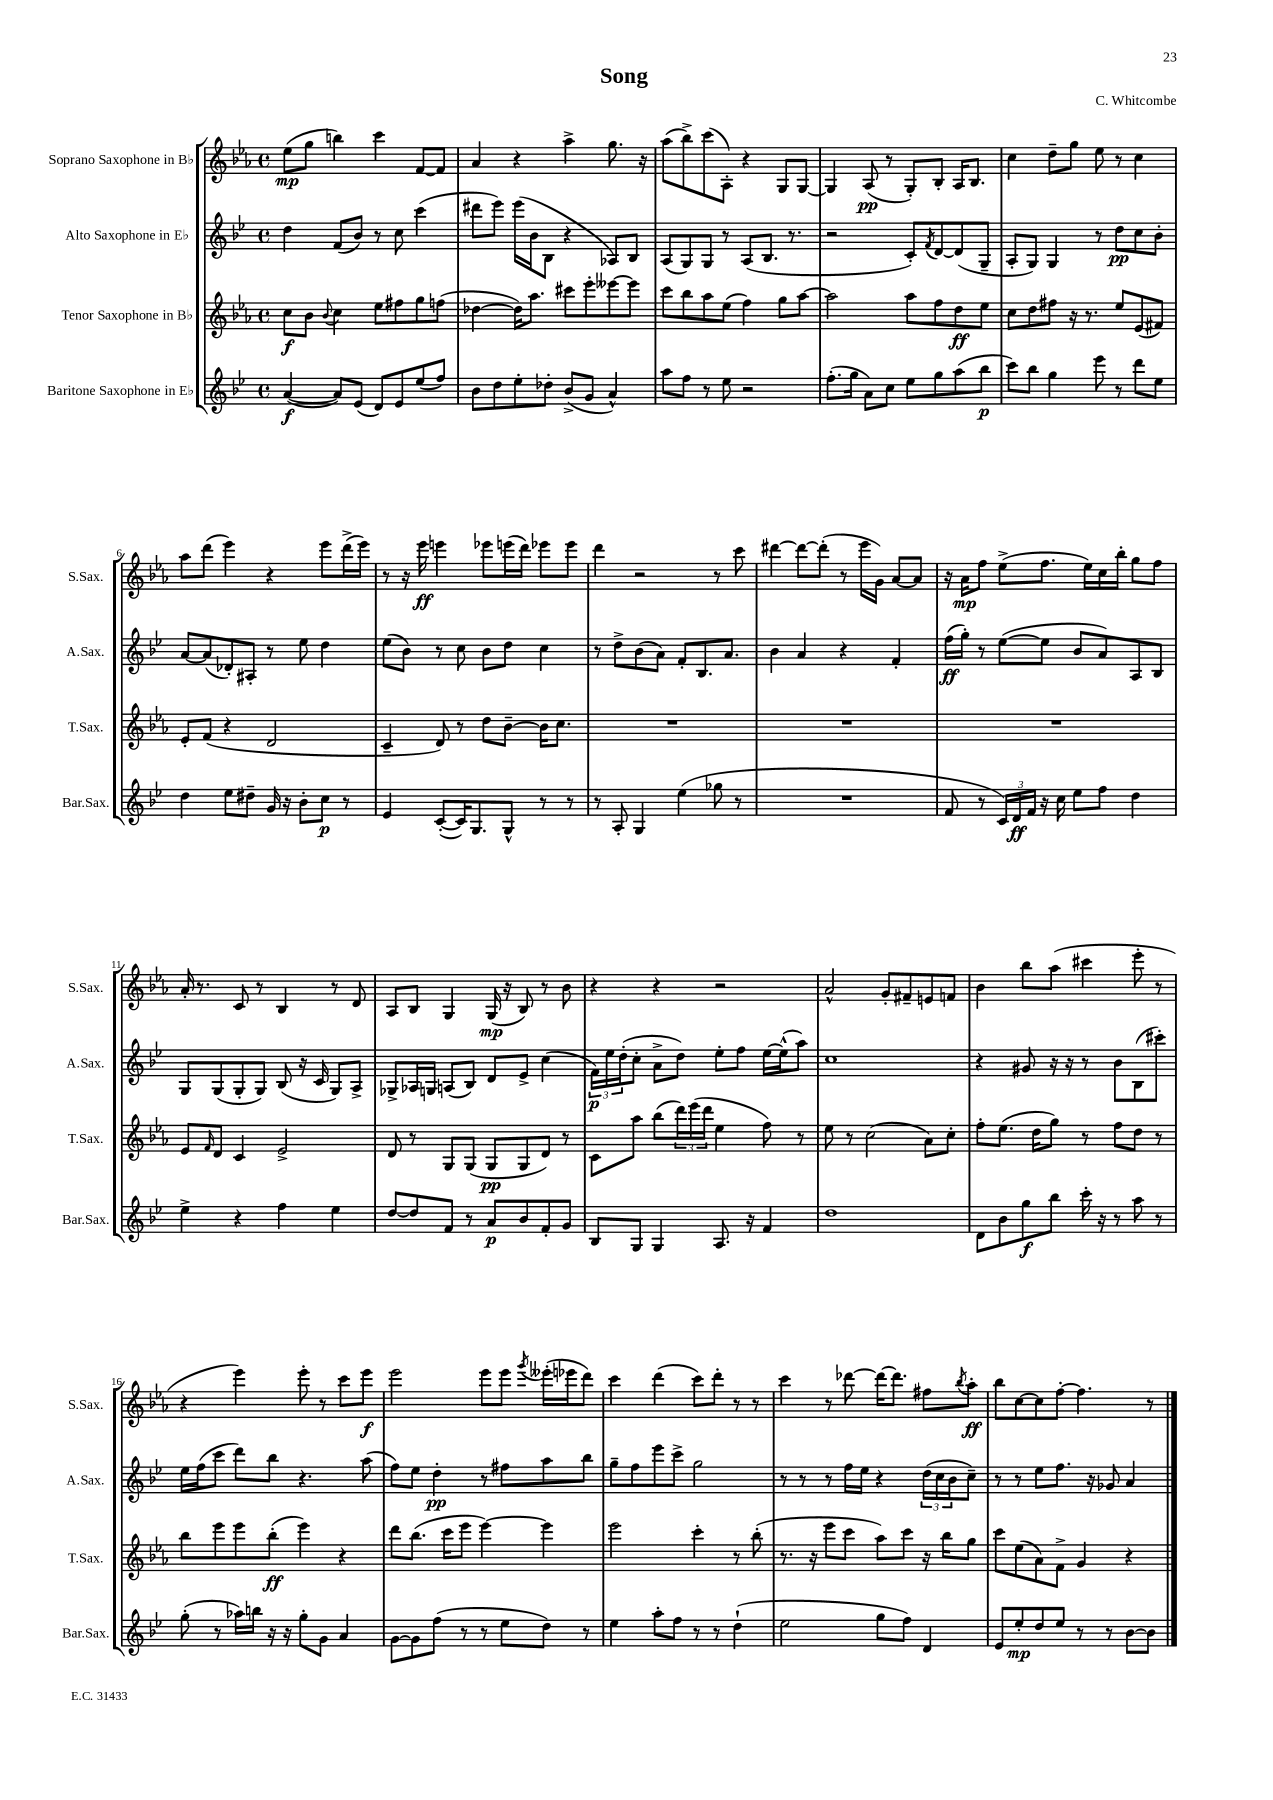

**kern	**dynam	**kern	**dynam	**kern	**dynam	**kern	**dynam
*part4	*part4	*part3	*part3	*part2	*part2	*part1	*part1
*staff4	*staff4	*staff3	*staff3	*staff2	*staff2	*staff1	*staff1
*I"Baritone Saxophone in E♭	*	*I"Tenor Saxophone in B♭	*	*I"Alto Saxophone in E♭	*	*I"Soprano Saxophone in B♭	*
*I'Bar.Sax.	*	*I'T.Sax.	*	*I'A.Sax.	*	*I'S.Sax.	*
*clefG2	*	*clefG2	*	*clefG2	*	*clefG2	*
*k[b-e-]	*	*k[b-e-a-]	*	*k[b-e-]	*	*k[b-e-a-]	*
*M4/4	*	*M4/4	*	*M4/4	*	*M4/4	*
*met(c)	*	*met(c)	*	*met(c)	*	*met(c)	*
=1	=1	=1	=1	=1	=1	=1	=1
([4a/	f	8cc\L	f	4dd\	.	(8ee-\L	mp
.	.	8b-\J	.	.	.	8gg\J	.
.	.	8qqb-/	.	.	.	.	.
8a/L])	.	4cc\	.	(8f/L	.	4bbn\)	.
(8e-/J	.	.	.	8b-/J)	.	.	.
8d/L)	.	8ee-\L	.	8r	.	4ccc\	.
8e-/	.	8ff#X\	.	8cc\	.	.	.
(8ee-/	.	8gg\	.	(4ccc\	.	[8f/L	.
8ff/J)	.	(8ffn\J	.	.	.	8f/J]	.
=2	=2	=2	=2	=2	=2	=2	=2
8b-\L	.	[4dd-X\	.	8ddd#X\L	.	4a-/	.
8dd\	.	.	.	8eee-\J)	.	.	.
8ee-'\	.	16dd-\KL])	.	(16eee-\LL	.	4r	.
.	.	8.aa-\J	.	16b-\J	.	.	.
8dd-X'\J	.	.	.	8B-\J	.	.	.
(8b-^/L	.	8ccc#X\L	.	4r	.	4aa-^\	.
8g/J	.	8eee-'\	.	.	.	.	.
4a^^/)	.	[8eee--X\	.	8A-X/L)	.	8.gg\	.
.	.	8eee--\J]	.	8B-/J	.	.	.
.	.	.	.	.	.	16r	.
=3	=3	=3	=3	=3	=3	=3	=3
8aa\L	.	8ccc\L	.	(8A/L	.	(8aa-\L	.
8ff\J	.	8bb-\	.	8G/)	.	8bb-^\)	.
8r	.	8aa-\	.	8G/J	.	(8ccc\	.
8ee-\	.	(8ee-\J	.	8r	.	8A-'\J)	.
2r	.	4ff\)	.	(8A/L	.	4r	.
.	.	.	.	8.B-/J	.	.	.
.	.	8gg\L	.	.	.	8G/L	.
.	.	.	.	8.r	.	.	.
.	.	[8aa-\J	.	.	.	[8G/J	.
=4	=4	=4	=4	=4	=4	=4	=4
(8.ff'\L	.	2aa-\]	.	2r	.	4G/]	.
16gg\Jk	.	.	.	.	.	.	.
8a\L)	.	.	.	.	.	(8A-/	pp
8cc\J	.	.	.	.	.	8r	.
8ee-\L	.	8aa-\L	.	8c'/L)	.	8G'/L)	.
.	.	.	.	8qf/	.	.	.
8gg\	.	8ff\	.	[8d/	.	8B-'/J	.
(8aa\	.	8dd\	ff	(8d/]	.	16A-/KL	.
.	.	.	.	.	.	8.B-/J	.
8bb-\J	p	8ee-\J	.	8G~/J	.	.	.
=5	=5	=5	=5	=5	=5	=5	=5
8ccc\L)	.	8cc\L	.	8A'/L	.	4cc\	.
8bb-\J	.	8dd\	.	8G/J)	.	.	.
4gg\	.	8ff#X\J	.	4G/	.	8dd~\L	.
.	.	16r	.	.	.	8gg\J	.
.	.	8.r	.	.	.	.	.
8eee-\	.	.	.	8r	.	8ee-\	.
8r	.	8ee-/L	.	8dd\L	pp	8r	.
8ddd\L	.	(8e-/	.	8cc\	.	4cc\	.
8ee-\J	.	8f#X/J)	.	8b-'\J	.	.	.
!!LO:LB:g=z
=6	=6	=6	=6	=6	=6	=6	=6
4dd\	.	8e-'/L	.	[8a/L	.	8aa-\L	.
.	.	(8f/J	.	(8a/]	.	(8ddd\J	.
8ee-\L	.	4r	.	8d-X'/)	.	4eee-\)	.
8dd#X~\J	.	.	.	8A#X'/J	.	.	.
16g/	.	2d/	.	8r	.	4r	.
16r	.	.	.	.	.	.	.
8b-'\L	.	.	.	8ee-\	.	.	.
8cc\J	p	.	.	4dd\	.	8eee-\L	.
8r	.	.	.	.	.	(16ddd^\L	.
.	.	.	.	.	.	16eee-\JJ)	.
=7	=7	=7	=7	=7	=7	=7	=7
4e-/	.	4c~/	.	(8ee-\L	.	8r	.
.	.	.	.	8b-\J)	.	16r	.
.	.	.	.	.	.	16eee-\	ff
([8c'/L	.	8d/)	.	8r	.	4eeen\	.
16c/K])	.	8r	.	8cc\	.	.	.
8.G/	.	.	.	.	.	.	.
.	.	8dd\L	.	8b-\L	.	8eee-X\L	.
8G^^/J	.	[8b-~\J	.	8dd\J	.	(16eeen\L	.
.	.	.	.	.	.	16ddd\JJ)	.
8r	.	16b-\KL]	.	4cc\	.	8eee-X\L	.
.	.	8.cc\J	.	.	.	.	.
8r	.	.	.	.	.	8eee-\J	.
=8	=8	=8	=8	=8	=8	=8	=8
8r	.	1r	.	8r	.	4ddd\	.
8A'/	.	.	.	8dd^\L	.	.	.
4G/	.	.	.	(8b-\	.	2r	.
.	.	.	.	8a\J)	.	.	.
(4ee-\	.	.	.	8f'/L	.	.	.
.	.	.	.	8.B-/	.	.	.
8gg-X\	.	.	.	.	.	8r	.
.	.	.	.	8.a/J	.	.	.
8r	.	.	.	.	.	8ccc\	.
=9	=9	=9	=9	=9	=9	=9	=9
1r	.	1r	.	4b-\	.	[4ddd#X\	.
.	.	.	.	4a/	.	8ddd#\L_	.
.	.	.	.	.	.	(8ddd#'\J]	.
.	.	.	.	4r	.	8r	.
.	.	.	.	.	.	16eee-\LL	.
.	.	.	.	.	.	16g\JJ)	.
.	.	.	.	4f'/	.	[8a-/L	.
.	.	.	.	.	.	8a-/J]	.
=10	=10	=10	=10	=10	=10	=10	=10
8f/	.	1r	.	(16ff\LL	ff	16r	.
.	.	.	.	16gg'\JJ)	.	16a-\KL	mp
8r	.	.	.	8r	.	8ff\J	.
24c/LL)	.	.	.	([8ee-\L	.	(8ee-^\L	.
24d/	ff	.	.	.	.	.	.
24f/JJ	.	.	.	.	.	.	.
16r	.	.	.	8ee-\J]	.	8.ff\J	.
16cc\	.	.	.	.	.	.	.
8ee-\L	.	.	.	8b-/L	.	.	.
.	.	.	.	.	.	16ee-\LL)	.
8ff\J	.	.	.	8a/)	.	16cc\	.
.	.	.	.	.	.	16bb-'\JJ	.
4dd\	.	.	.	8A/	.	8gg\L	.
.	.	.	.	8B-/J	.	8ff\J	.
!!LO:LB:g=z
=11	=11	=11	=11	=11	=11	=11	=11
4ee-^\	.	8e-/L	.	8G/L	.	16a-'/	.
.	.	.	.	.	.	8.r	.
.	.	16qqf/	.	.	.	.	.
.	.	8d/J	.	(8G/	.	.	.
4r	.	4c/	.	8G'/	.	8c/	.
.	.	.	.	8G/J)	.	8r	.
4ff\	.	2e-^/	.	(8B-/	.	4B-/	.
.	.	.	.	16r	.	.	.
.	.	.	.	16c/	.	.	.
4ee-\	.	.	.	8G/L)	.	8r	.
.	.	.	.	8A^/J	.	8d/	.
=12	=12	=12	=12	=12	=12	=12	=12
[8dd/L	.	8d/	.	8G-X^/L	.	8A-/L	.
8dd/]	.	8r	.	16A-X/L	.	8B-/J	.
.	.	.	.	16Gn/JJ	.	.	.
8f/J	.	8G/L	.	(8An/L	.	4G/	.
8r	.	(8G/J	.	8B-/J)	.	.	.
8a/L	p	8G/L	pp	8d/L	.	(16G/	mp
.	.	.	.	.	.	16r	.
8b-/	.	8G/	.	8e-^/J	.	8B-/)	.
8f'/	.	8d/J)	.	(4cc\	.	8r	.
8g/J	.	8r	.	.	.	8b-\	.
=13	=13	=13	=13	=13	=13	=13	=13
8B-/L	.	8c\L	.	24f\LL)	p	4r	.
.	.	.	.	24ee-\	.	.	.
.	.	.	.	(24dd'\J	.	.	.
8G/J	.	8aa-\J	.	8cc'\J	.	.	.
4G/	.	(8bb-\L	.	8a^\L	.	4r	.
.	.	24ddd\L)	.	8dd\J)	.	.	.
.	.	(24eee-\	.	.	.	.	.
.	.	24ddd\JJ	.	.	.	.	.
8.A/	.	4ee-\	.	8ee-'\L	.	2r	.
.	.	.	.	8ff\J	.	.	.
16r	.	.	.	.	.	.	.
4f/	.	8ff\)	.	[16ee-\LL	.	.	.
.	.	.	.	(16ee-^^\J]	.	.	.
.	.	8r	.	8aa\J)	.	.	.
=14	=14	=14	=14	=14	=14	=14	=14
1dd	.	8ee-\	.	1cc	.	2a-^^/	.
.	.	8r	.	.	.	.	.
.	.	(2cc\	.	.	.	.	.
.	.	.	.	.	.	8g'/L	.
.	.	.	.	.	.	8f#X~/	.
.	.	8a-\L)	.	.	.	8en/	.
.	.	8cc'\J	.	.	.	8fn/J	.
=15	=15	=15	=15	=15	=15	=15	=15
8d\L	.	8ff'\L	.	4r	.	4b-\	.
8b-\	.	(8.ee-\J	.	.	.	.	.
8gg\	f	.	.	8g#X/	.	8bb-\L	.
.	.	16dd\KL	.	.	.	.	.
8bb-\J	.	8gg\J)	.	16r	.	(8aa-\J	.
.	.	.	.	16r	.	.	.
16ccc'\	.	8r	.	8r	.	4ccc#X\	.
16r	.	.	.	.	.	.	.
8r	.	8ff\L	.	8b-\L	.	.	.
8aa\	.	8dd\J	.	(8B-\	.	8eee-'\	.
8r	.	8r	.	8ccc#X'\J)	.	8r	.
!!LO:LB:g=z
=16	=16	=16	=16	=16	=16	=16	=16
(8gg'\	.	8bb-\L	.	16ee-\LL	.	4r	.
.	.	.	.	(16ff\J	.	.	.
8r	.	8eee-\	.	8ccc\J	.	.	.
16aa-X\LL)	.	8eee-\	.	8ddd\L)	.	4eee-\)	.
16bbn\JJ	.	.	.	.	.	.	.
16r	.	(8bb-'\J	ff	8bb-\J	.	.	.
16r	.	.	.	.	.	.	.
8gg'\L	.	4eee-\)	.	4.r	.	8eee-'\	.
8g\J	.	.	.	.	.	8r	.
4a/	.	4r	.	.	.	8ccc\L	.
.	.	.	.	(8aa\	.	8eee-\J	f
=17	=17	=17	=17	=17	=17	=17	=17
[8g\L	.	8ddd\L	.	8ff\L)	.	2eee-\	.
8g\]	.	(8.bb-\J	.	8ee-\J	.	.	.
(8ff\J	.	.	.	4dd'\	pp	.	.
.	.	16ccc\KL	.	.	.	.	.
8r	.	8eee-\J	.	.	.	.	.
8r	.	[4eee-\)	.	8r	.	8eee-\L	.
8ee-\L	.	.	.	8ff#X\L	.	8eee-\J	.
.	.	.	.	.	.	8qggg/	.
8dd\J)	.	4eee-\]	.	8aa\	.	(16eee--X'\LL	.
.	.	.	.	.	.	16eee-X\J	.
8r	.	.	.	8bb-\J	.	8ddd\J)	.
=18	=18	=18	=18	=18	=18	=18	=18
4ee-\	.	2eee-\	.	8gg~\L	.	4ccc\	.
.	.	.	.	8ff\	.	.	.
8aa'\L	.	.	.	8eee-\	.	(4ddd\	.
8ff\J	.	.	.	8ccc^\J	.	.	.
8r	.	4ccc'\	.	2gg\	.	8ccc\L)	.
8r	.	.	.	.	.	8ddd'\J	.
(4dd`\	.	8r	.	.	.	8r	.
.	.	(8bb-'\	.	.	.	8r	.
=19	=19	=19	=19	=19	=19	=19	=19
2ee-\	.	8.r	.	8r	.	4ccc\	.
.	.	.	.	8r	.	.	.
.	.	16r	.	.	.	.	.
.	.	8eee-\L	.	8r	.	8r	.
.	.	8ccc\J	.	16ff\LL	.	[8ddd-X\	.
.	.	.	.	16ee-\JJ	.	.	.
8gg\L	.	8aa-\L)	.	4r	.	16ddd-\KL_	.
.	.	.	.	.	.	8.ddd-\J]	.
8ff\J)	.	8ccc\J	.	.	.	.	.
4d/	.	16r	.	(24dd\LL	.	8ff#X\L	.
.	.	.	.	24cc\	.	.	.
.	.	16bb-\KL	.	.	.	.	.
.	.	.	.	24b-\J	.	.	.
.	.	.	.	.	.	8qbb-/	.
.	.	8gg\J	.	8cc~\J)	.	8aa-'\J	ff
=20	=20	=20	=20	=20	=20	=20	=20
8e-/L	.	8ccc\L	.	8r	.	8bb-\L	.
8ee-'/	mp	(8ee-\	.	8r	.	[8cc\	.
8dd/	.	8a-\)	.	8ee-\L	.	8cc\]	.
8ee-/J	.	8f^\J	.	8.ff\J	.	[8ff'\J	.
8r	.	4g/	.	.	.	4.ff\]	.
.	.	.	.	16r	.	.	.
8r	.	.	.	8g-X/	.	.	.
[8b-\L	.	4r	.	4a/	.	.	.
8b-\J]	.	.	.	.	.	8r	.
==	==	==	==	==	==	==	==
*-	*-	*-	*-	*-	*-	*-	*-
